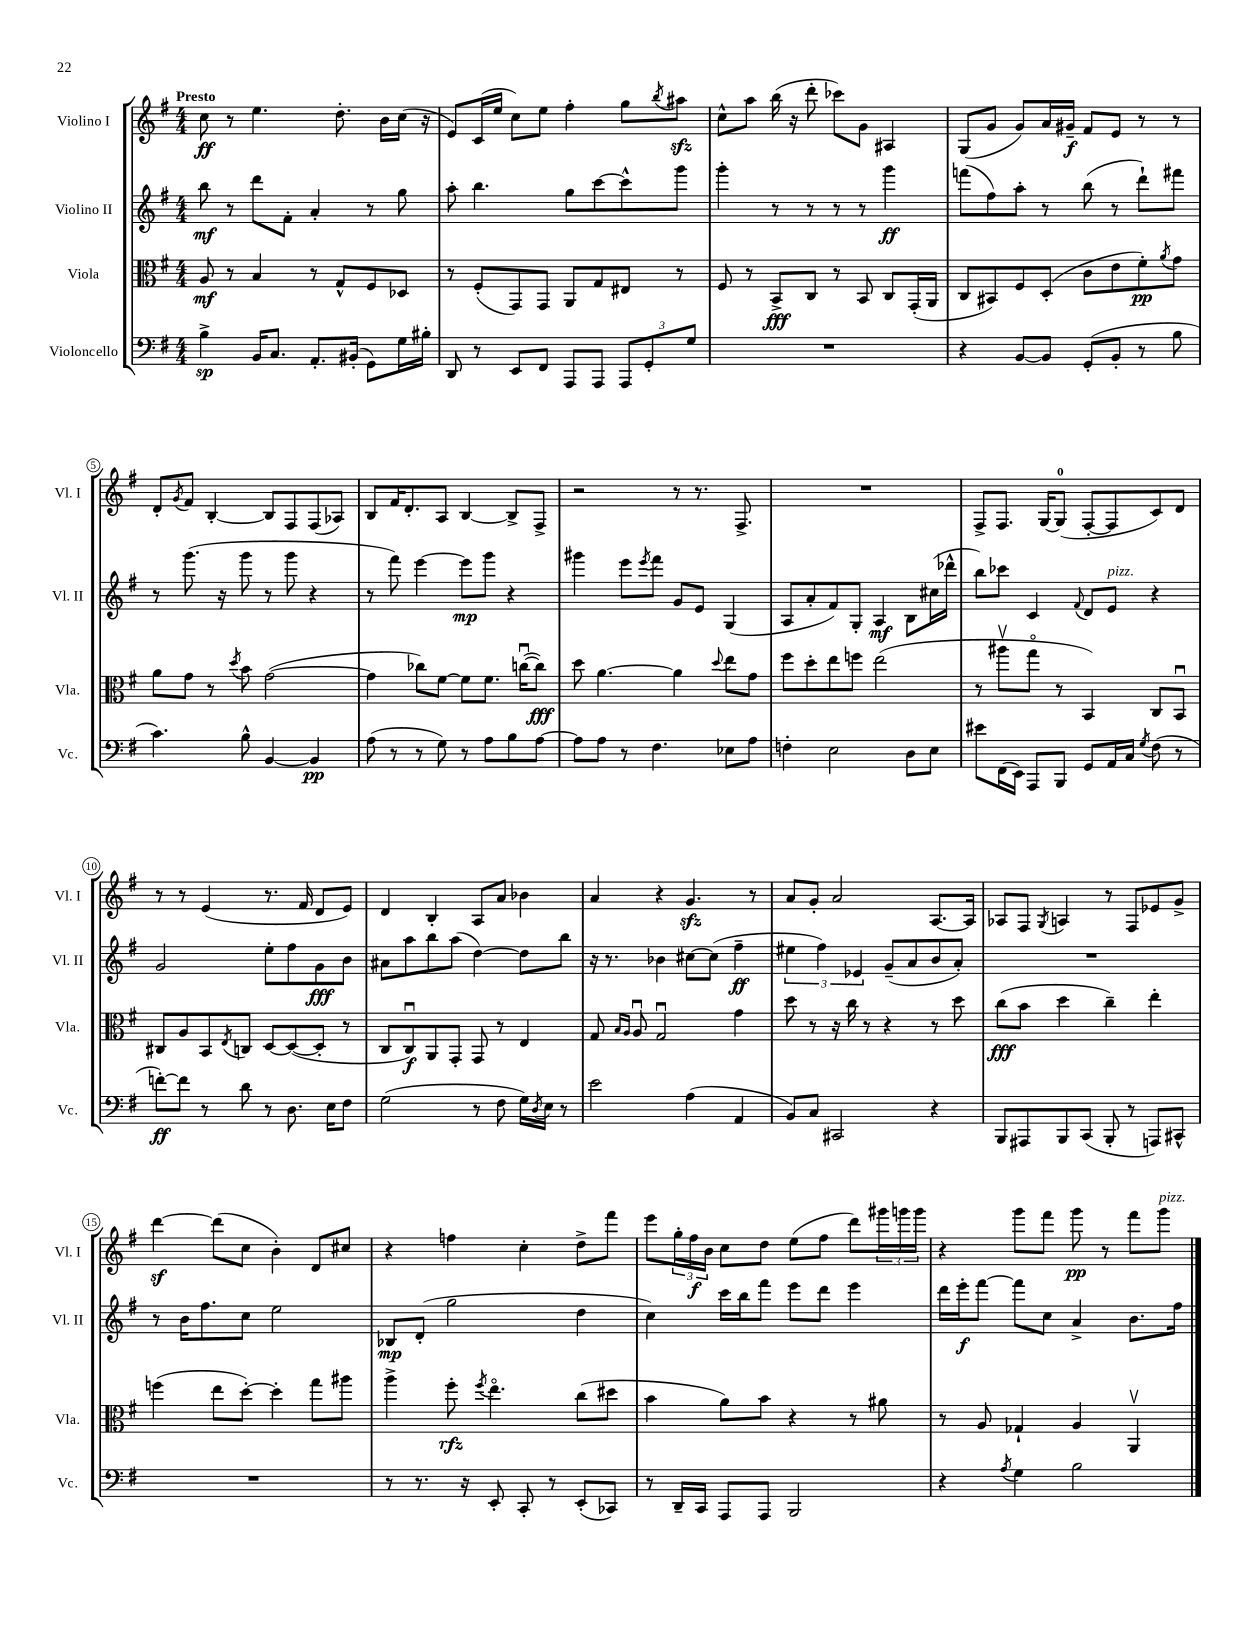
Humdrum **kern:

**kern	**dynam	**kern	**dynam	**kern	**dynam	**kern	**dynam
*part4	*part4	*part3	*part3	*part2	*part2	*part1	*part1
*staff4	*staff4	*staff3	*staff3	*staff2	*staff2	*staff1	*staff1
*I"Violoncello	*	*I"Viola	*	*I"Violino II	*	*I"Violino I	*
*I'Vc.	*	*I'Vla.	*	*I'Vl. II	*	*I'Vl. I	*
*clefF4	*	*clefC3	*	*clefG2	*	*clefG2	*
*k[f#]	*	*k[f#]	*	*k[f#]	*	*k[f#]	*
*M4/4	*	*M4/4	*	*M4/4	*	*M4/4	*
=1	=1	=1	=1	=1	=1	=1	=1
!	!	!	!	!	!	!LO:TX:a:B:t=Presto	!
4B^\	sp	8A/	mf	8bb\	mf	8cc\	ff
.	.	8r	.	8r	.	8r	.
16BB/KL	.	4B/	.	8ddd\L	.	4.ee\	.
8.C/J	.	.	.	.	.	.	.
.	.	.	.	8f#'\J	.	.	.
8.AA'/L	.	8r	.	4a'/	.	.	.
.	.	8G^^/L	.	.	.	8.dd'\	.
(16BB#X'/Jk	.	.	.	.	.	.	.
8GG\L)	.	8F#/	.	8r	.	.	.
.	.	.	.	.	.	16b\LL	.
16G\L	.	8D-X/J	.	8gg\	.	(16cc\JJ	.
16B#X'\JJ	.	.	.	.	.	16r	.
=2	=2	=2	=2	=2	=2	=2	=2
8DD/	.	8r	.	8aa'\	.	8e/L)	.
8r	.	(8F#'/L	.	4.bb\	.	(16c/L	.
.	.	.	.	.	.	16ee/JJ	.
8EE/L	.	8GG/)	.	.	.	8cc\L)	.
8FF#/J	.	8GG/J	.	.	.	8ee\J	.
8AAA/L	.	8AA/L	.	8gg\L	.	4ff#'\	.
8AAA/J	.	8G/	.	[8ccc\	.	.	.
12AAA/L	.	8E#X/J	.	8ccc^^\]	.	8gg\L	.
12GG'/	.	.	.	.	.	.	.
.	.	.	.	.	.	8qbb/	.
.	.	8r	.	8ggg\J	.	8aa#Xzz\J	.
12G/J	.	.	.	.	.	.	.
=3	=3	=3	=3	=3	=3	=3	=3
1r	.	8F#/	.	4ggg'\	.	8cc^^\L	.
.	.	8r	.	.	.	8aa\J	.
.	.	8BB^/L	fff	8r	.	(16bb\	.
.	.	.	.	.	.	16r	.
.	.	8C/J	.	8r	.	8ddd'\	.
.	.	8r	.	8r	.	8ccc-X\L)	.
.	.	8BB/	.	8r	.	8g\J	.
.	.	8C/L	.	4ggg\	ff	4A#X/	.
.	.	(16GG'/L	.	.	.	.	.
.	.	16AA/JJ	.	.	.	.	.
=4	=4	=4	=4	=4	=4	=4	=4
4r	.	8C/L	.	(8fffn\L	.	(8G/L	.
.	.	8BB#X/)	.	8ff#\)	.	8g/J	.
[8BB/L	.	8F#/	.	8aa'\J	.	8g/L)	.
8BB/J]	.	(8D'/J	.	8r	.	16a/L	.
.	.	.	.	.	.	16g#X~/JJ	f
(8GG'/L	.	8c\L	.	(8bb\	.	8f#/L	.
8BB'/J	.	8e\	.	8r	.	8e/J	.
8r	.	8f#'\)	pp	8ddd`\L)	.	8r	.
.	.	8qa/	.	.	.	.	.
8B\	.	8g\J	.	8fff#X\J	.	8r	.
!!LO:LB:g=z
=5	=5	=5	=5	=5	=5	=5	=5
4.c\)	.	8a\L	.	8r	.	8d'/L	.
.	.	.	.	.	.	8qg/	.
.	.	8g\J	.	(8.ggg\	.	8f#/J	.
.	.	8r	.	.	.	[4B'/	.
.	.	.	.	16r	.	.	.
.	.	8qdd/	.	.	.	.	.
8B^^\	.	8b\	.	8ggg\	.	.	.
[4BB/	.	([2g\	.	8r	.	8B/L]	.
.	.	.	.	8ggg\	.	8F#/	.
4BB/]	pp	.	.	4r	.	(8F#/	.
.	.	.	.	.	.	8A-X/J)	.
=6	=6	=6	=6	=6	=6	=6	=6
(8A\	.	4g\]	.	8r	.	8B/L	.
8r	.	.	.	8fff#\)	.	16f#/K	.
.	.	.	.	.	.	8.d'/	.
8r	.	8cc-X\L)	.	[4eee\	.	.	.
8G\)	.	[8f#\J	.	.	.	8A/J	.
8r	.	8f#\L]	.	8eee\L]	mp	[4B/	.
8A\L	.	8.f#\J	.	8ggg\J	.	.	.
8B\	.	.	.	4r	.	8B^/L]	.
.	.	([16ccnu\KL	.	.	.	.	.
[8A\J	.	8cc\J])	fff	.	.	8F#^/J	.
=7	=7	=7	=7	=7	=7	=7	=7
8A\L]	.	8dd\	.	4ggg#X\	.	2r	.
8A\J	.	[4.a\	.	.	.	.	.
8r	.	.	.	8eee\L	.	.	.
.	.	.	.	8qeee/	.	.	.
4.F#\	.	.	.	8fff#\J	.	.	.
.	.	4a\]	.	8g/L	.	8r	.
.	.	.	.	8e/J	.	8.r	.
.	.	8qqdd/	.	.	.	.	.
8E-X\L	.	8ee\L	.	(4G/	.	.	.
.	.	.	.	.	.	8.F#^/	.
8A\J	.	8g\J	.	.	.	.	.
=8	=8	=8	=8	=8	=8	=8	=8
4Fn'\	.	8ff#\L	.	8A/L	.	1r	.
.	.	8dd'\	.	8a'/	.	.	.
2E\	.	8ee\	.	8f#/)	.	.	.
.	.	8ffn\J	.	8G'/J	.	.	.
.	.	(2ee\	.	4A/	mf	.	.
8D\L	.	.	.	8B\L	.	.	.
8E\J	.	.	.	(16cc#X\L	.	.	.
.	.	.	.	16ddd-X^^\JJ	.	.	.
=9	=9	=9	=9	=9	=9	=9	=9
8e#X\L	.	8r	.	8bb\L)	.	8F#^/L	.
(16FF#\L	.	8aa#Xv\L	.	8ccc-X\J	.	8.F#/J	.
16EE\JJ)	.	.	.	.	.	.	.
8AAA/L	.	8gg\J	.	4c/	.	.	.
.	.	.	.	.	.	[16G/KL	.
8BBB/J	.	8r	.	.	.	(8G/J]	.
.	.	.	.	8qqf#/	.	.	.
8GG/L	.	4BB/)	.	8d/L	.	[8F#'/L	.
!	!	!	!	!LO:TX:a:i:t=pizz.	!	!	!
16AA/L	.	.	.	8e/J	.	8F#/]	.
16C/JJ	.	.	.	.	.	.	.
8qG/	.	.	.	.	.	.	.
(8F#\	.	8C/L	.	4r	.	8c/)	.
8r	.	8BBu/J	.	.	.	8d/J	.
!!LO:LB:g=z
=10	=10	=10	=10	=10	=10	=10	=10
[8fn'\L)	ff	8C#X/L	.	2g/	.	8r	.
8f\J]	.	8A/	.	.	.	8r	.
8r	.	8BB/	.	.	.	(4e/	.
.	.	8qE/	.	.	.	.	.
8d\	.	8Cn/J	.	.	.	.	.
8r	.	[8D/L	.	8ee'\L	.	8.r	.
8.D\	.	(8D/_	.	8ff#\	.	.	.
.	.	.	.	.	.	16f#/	.
.	.	8D'/J]	.	8g\	fff	8d/L	.
16E\KL	.	.	.	.	.	.	.
8F#\J	.	8r	.	8b\J	.	8e/J)	.
=11	=11	=11	=11	=11	=11	=11	=11
(2G\	.	8C/L	.	8a#X\L	.	4d/	.
.	.	8Cu/)	f	8aa\	.	.	.
.	.	8AA/	.	8bb\	.	4B'/	.
.	.	8GG'/J	.	(8aa\J	.	.	.
8r	.	8GG/	.	[4dd\)	.	8A/L	.
8F#\	.	8r	.	.	.	8a/J	.
16G\LL)	.	4E/	.	8dd\L]	.	4b-X\	.
8qD/	.	.	.	.	.	.	.
16E\JJ	.	.	.	.	.	.	.
8r	.	.	.	8bb\J	.	.	.
=12	=12	=12	=12	=12	=12	=12	=12
2e\	.	8G/	.	16r	.	4a/	.
.	.	.	.	8.r	.	.	.
.	.	16qqB/LL	.	.	.	.	.
.	.	16qqA/JJ	.	.	.	.	.
.	.	8Au/	.	.	.	.	.
.	.	2Gu/	.	4b-X\	.	4r	.
(4A\	.	.	.	[8cc#X\L	.	4.gzz/	.
.	.	.	.	(8cc#\J]	.	.	.
4AA/	.	4g\	.	4ff#~\	ff	.	.
.	.	.	.	.	.	8r	.
=13	=13	=13	=13	=13	=13	=13	=13
8BB/L)	.	8dd\	.	6ee#X\	.	8a/L	.
8C/J	.	8r	.	.	.	8g'/J	.
.	.	.	.	6ff#\)	.	.	.
2CC#X/	.	16r	.	.	.	2a/	.
.	.	16cc\	.	.	.	.	.
.	.	.	.	6e-X/	.	.	.
.	.	8r	.	.	.	.	.
.	.	4r	.	(8g~/L	.	.	.
.	.	.	.	8a/	.	.	.
4r	.	8r	.	8b/	.	[8.A/L	.
.	.	8dd\	.	8a'/J)	.	.	.
.	.	.	.	.	.	16A/Jk]	.
=14	=14	=14	=14	=14	=14	=14	=14
8BBB/L	.	(8cc\L	fff	1r	.	8A-X/L	.
8AAA#X/	.	8b\J	.	.	.	8F#/J	.
.	.	.	.	.	.	8qG/	.
8BBB/	.	4dd\	.	.	.	4An/	.
(8CC/J	.	.	.	.	.	.	.
8BBB'/	.	4cc~\)	.	.	.	8r	.
8r	.	.	.	.	.	8F#/L	.
8AAAn/L)	.	4ee'\	.	.	.	8e-X/	.
8CC#X^^/J	.	.	.	.	.	8g^/J	.
!!LO:LB:g=z
=15	=15	=15	=15	=15	=15	=15	=15
1r	.	(4ffn\	.	8r	.	[4dddz\	.
.	.	.	.	16b\KL	.	.	.
.	.	.	.	8.ff#\	.	.	.
.	.	8ee\L	.	.	.	(8ddd\L]	.
.	.	[8dd'\J)	.	8cc\J	.	8cc\J	.
.	.	4dd'\]	.	2ee\	.	4b'\)	.
.	.	8gg\L	.	.	.	8d/L	.
.	.	8aa#X\J	.	.	.	8cc#X/J	.
=16	=16	=16	=16	=16	=16	=16	=16
8r	.	4aa^\	.	8B-X/L	mp	4r	.
8.r	.	.	.	(8d'/J	.	.	.
.	.	8ff#'\	rfz	2gg\	.	4ffn\	.
16r	.	.	.	.	.	.	.
.	.	8qff#/	.	.	.	.	.
8EE'/	.	4.ee\	.	.	.	.	.
8CC'/	.	.	.	.	.	4cc'\	.
8r	.	.	.	.	.	.	.
(8EE'/L	.	(8cc\L	.	4dd\	.	8dd^\L	.
8CC-X/J)	.	8dd#X\J	.	.	.	8fff#\J	.
=17	=17	=17	=17	=17	=17	=17	=17
8r	.	4b\	.	4cc\)	.	8eee\L	.
16DD~/LL	.	.	.	.	.	24gg'\L	.
.	.	.	.	.	.	24ff#\	f
16CC/JJ	.	.	.	.	.	.	.
.	.	.	.	.	.	24b\JJ	.
8AAA/L	.	8a\L)	.	16ccc\LL	.	8cc\L	.
.	.	.	.	16bb\J	.	.	.
8AAA/J	.	8b\J	.	8fff#\J	.	8dd\J	.
2BBB/	.	4r	.	8eee\L	.	(8ee\L	.
.	.	.	.	8ddd\J	.	8ff#\J	.
.	.	8r	.	4eee\	.	8ddd\L)	.
.	.	8a#X\	.	.	.	24ggg#X\L	.
.	.	.	.	.	.	24gggn\	.
.	.	.	.	.	.	24ggg\JJ	.
=18	=18	=18	=18	=18	=18	=18	=18
4r	.	8r	.	16ddd\LL	.	4r	.
.	.	.	.	16eee'\J	f	.	.
.	.	8A/	.	[8fff#\J	.	.	.
8qA/	.	.	.	.	.	.	.
4G\	.	4G-X`/	.	8fff#\L]	.	8ggg\L	.
.	.	.	.	8cc\J	.	8fff#\J	.
2B\	.	4A/	.	4a^/	.	8ggg\	pp
.	.	.	.	.	.	8r	.
.	.	4AAv/	.	8.b\L	.	8fff#\L	.
!	!	!	!	!	!	!LO:TX:a:i:t=pizz.	!
.	.	.	.	.	.	8ggg\J	.
.	.	.	.	16ff#\Jk	.	.	.
==	==	==	==	==	==	==	==
*-	*-	*-	*-	*-	*-	*-	*-
